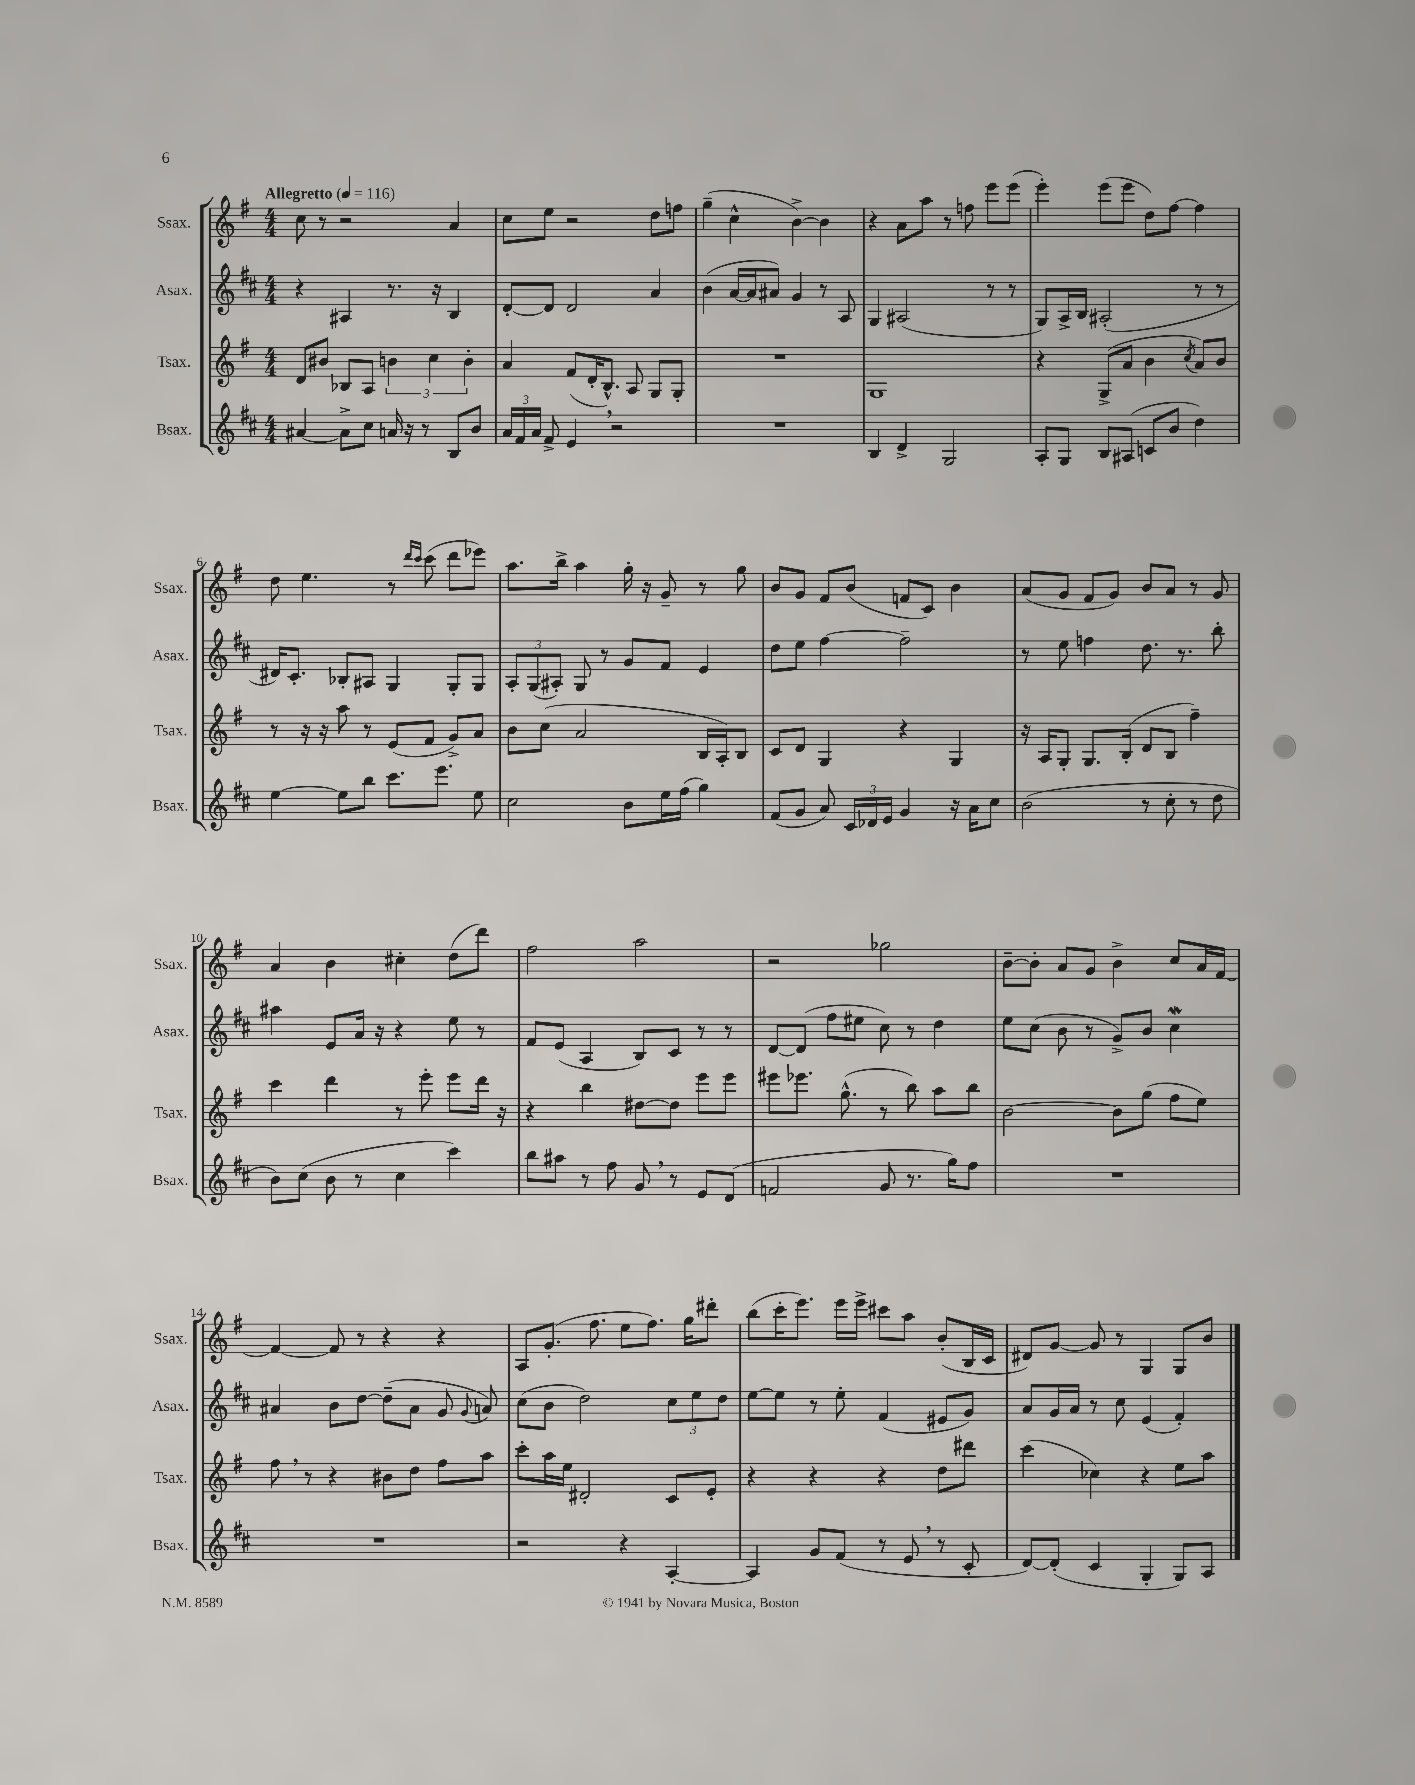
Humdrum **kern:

**kern	**kern	**kern	**kern
*staff4	*staff3	*staff2	*staff1
*clefG2	*clefG2	*clefG2	*clefG2
*k[f#c#]	*k[f#]	*k[f#c#]	*k[f#]
*M4/4	*M4/4	*M4/4	*M4/4
*MM116	*MM116	*MM116	*MM116
[4a#	8d	4r	8cc
.	8b#	.	8r
8a#^]	8B-	4A#	2r
8cc#	8A	.	.
16a	6b	8.r	.
16r	.	.	.
8r	.	.	.
.	6cc	.	.
.	.	16r	.
8B	.	4B	4a
.	6b'	.	.
8b	.	.	.
=	=	=	=
24a	4a	[8d'	8cc
24f#	.	.	.
24a	.	.	.
8f#^	.	8d]	8ee
4e	(8f#	2d	2r
.	16d'	.	.
.	8.B^^)	.	.
2r	.	.	.
.	8A	.	.
.	8G	4a	8dd
.	8G'	.	8ff
=	=	=	=
1r	1r	(4b	(4gg~
.	.	[16a	4cc^^
.	.	16a]	.
.	.	8a#)	.
.	.	4g	[4b^)
.	.	8r	4b]
.	.	8A	.
=	=	=	=
4B	1G	4G	4r
4d^	.	(2A#	8a
.	.	.	8aa
2G	.	.	8r
.	.	.	8ff
.	.	8r	8eee
.	.	8r	(8eee
=	=	=	=
8A'	4r	8G)	4eee')
8G	.	16A^	.
.	.	16B	.
8B	(8G^	(2A#'	(8eee
(8A#	8a	.	8eee
8c	4b	.	8dd)
8b	.	.	[8ff#
.	8qcc	.	.
4dd)	8a)	8r	4ff#]
.	8b	8r	.
=	=	=	=
[4ee	8r	16d#)	8dd
.	.	8.c#'	.
.	16r	.	4.ee
.	16r	.	.
8ee]	8aa	8B-'	.
8bb	8r	8A#	.
8.ccc#	(8e	4G	8r
.	.	.	16qqddd
.	.	.	16qqccc
.	8f#	.	(8ccc
8.eee	.	.	.
.	8g^)	8G'	8ddd
8ee	8a	8G	8eee-)
=	=	=	=
2cc#	8b	12A'	8.aa
.	.	(12G	.
.	(8cc	.	.
.	.	12A#')	.
.	.	.	16bb^
.	2a	8G	4aa
.	.	8r	.
8b	.	8g	16gg'
.	.	.	16r
16ee	.	8f#	8g~
(16ff#	.	.	.
4gg)	16B	4e	8r
.	16A')	.	.
.	8B	.	8gg
=	=	=	=
(8f#	8c	8dd	8b
8g	8d	8ee	8g
8a)	4G	[4ff#	8f#
24c#	.	.	(8b
24d-	.	.	.
24e	.	.	.
4g	4r	2ff#~]	8f
.	.	.	8c)
16r	4G	.	4b
16a	.	.	.
8cc#	.	.	.
=	=	=	=
(2b	16r	8r	(8a
.	16A	.	.
.	8G'	8ee	8g
.	8.G	4ff	8f#
.	.	.	8g)
.	(16B'	.	.
8r	8d	8.dd	8b
8cc#'	8B	.	8a
.	.	8.r	.
8r	4ff#~)	.	8r
8dd	.	8bb'	8g
=	=	=	=
8b)	4ccc	4aa#	4a
(8cc#	.	.	.
8b	4ddd	8e	4b
8r	.	16a	.
.	.	16r	.
4cc#	8r	4r	4cc#'
.	8eee'	.	.
4ccc#)	8eee	8ee	(8dd
.	16ddd	8r	8ddd)
.	16r	.	.
=	=	=	=
8bb	4r	8f#	2ff#
8aa#	.	(8e	.
8r	4bb	4A	.
8ff#	.	.	.
8g	[8dd#	8B)	2aa
8r	8dd#]	8c#	.
8e	8eee	8r	.
(8d	8eee	8r	.
=	=	=	=
2f	8eee#	[8d	2r
.	8.eee-	(8d]	.
.	.	8ff#	.
.	(8.gg^^	.	.
.	.	8ee#	.
8g	8r	8cc#)	2gg-
8.r	8bb)	8r	.
.	8aa	4dd	.
16gg)	.	.	.
8ff#	8bb	.	.
=	=	=	=
1r	[2b	8ee	[8b~
.	.	(8cc#	8b']
.	.	8b	8a
.	.	8r	8g
.	8b]	8g^)	4b^
.	(8gg	8b	.
.	8ff#	4cc#	8cc
.	8ee)	.	16a
.	.	.	[16f#
=	=	=	=
1r	8ff#	4a#	4f#_
.	8r	.	.
.	4r	8b	8f#]
.	.	[8dd	8r
.	8b#	(8dd~]	4r
.	8dd	8a#	.
.	8ff#	8g	4r
.	.	8qqg	.
.	8aa	8a)	.
=	=	=	=
2r	8ccc'	(8cc#	8A
.	16aa	8b	(8.g'
.	16ee	.	.
.	2d#'	2dd)	.
.	.	.	8.ff#
4r	.	.	8ee
.	.	.	8.ff#)
[4A'	8c	12cc#	.
.	.	.	16gg
.	.	12ee	.
.	8e'	.	8ddd#'
.	.	12dd	.
=	=	=	=
4A]	4r	[8ee	(8bb
.	.	8ee]	16ccc'
.	.	.	8.eee)
8g	4r	8r	.
(8f#	.	8ee'	16eee
.	.	.	16eee^
8r	4r	(4f#	8ccc#
8e	.	.	8aa
8r	8dd	8e#	(8b'
8c#'	8ddd#	8g)	16B
.	.	.	16c
=	=	=	=
[8d)	(4ccc	8a	8d#)
(8d']	.	16g	[8g
.	.	16a	.
4c#	4cc-)	8r	8g]
.	.	8cc#	8r
4G'	4r	(4e	4G
8G)	8ee	4f#')	8G
8A	8aa	.	8b
==	==	==	==
*-	*-	*-	*-
